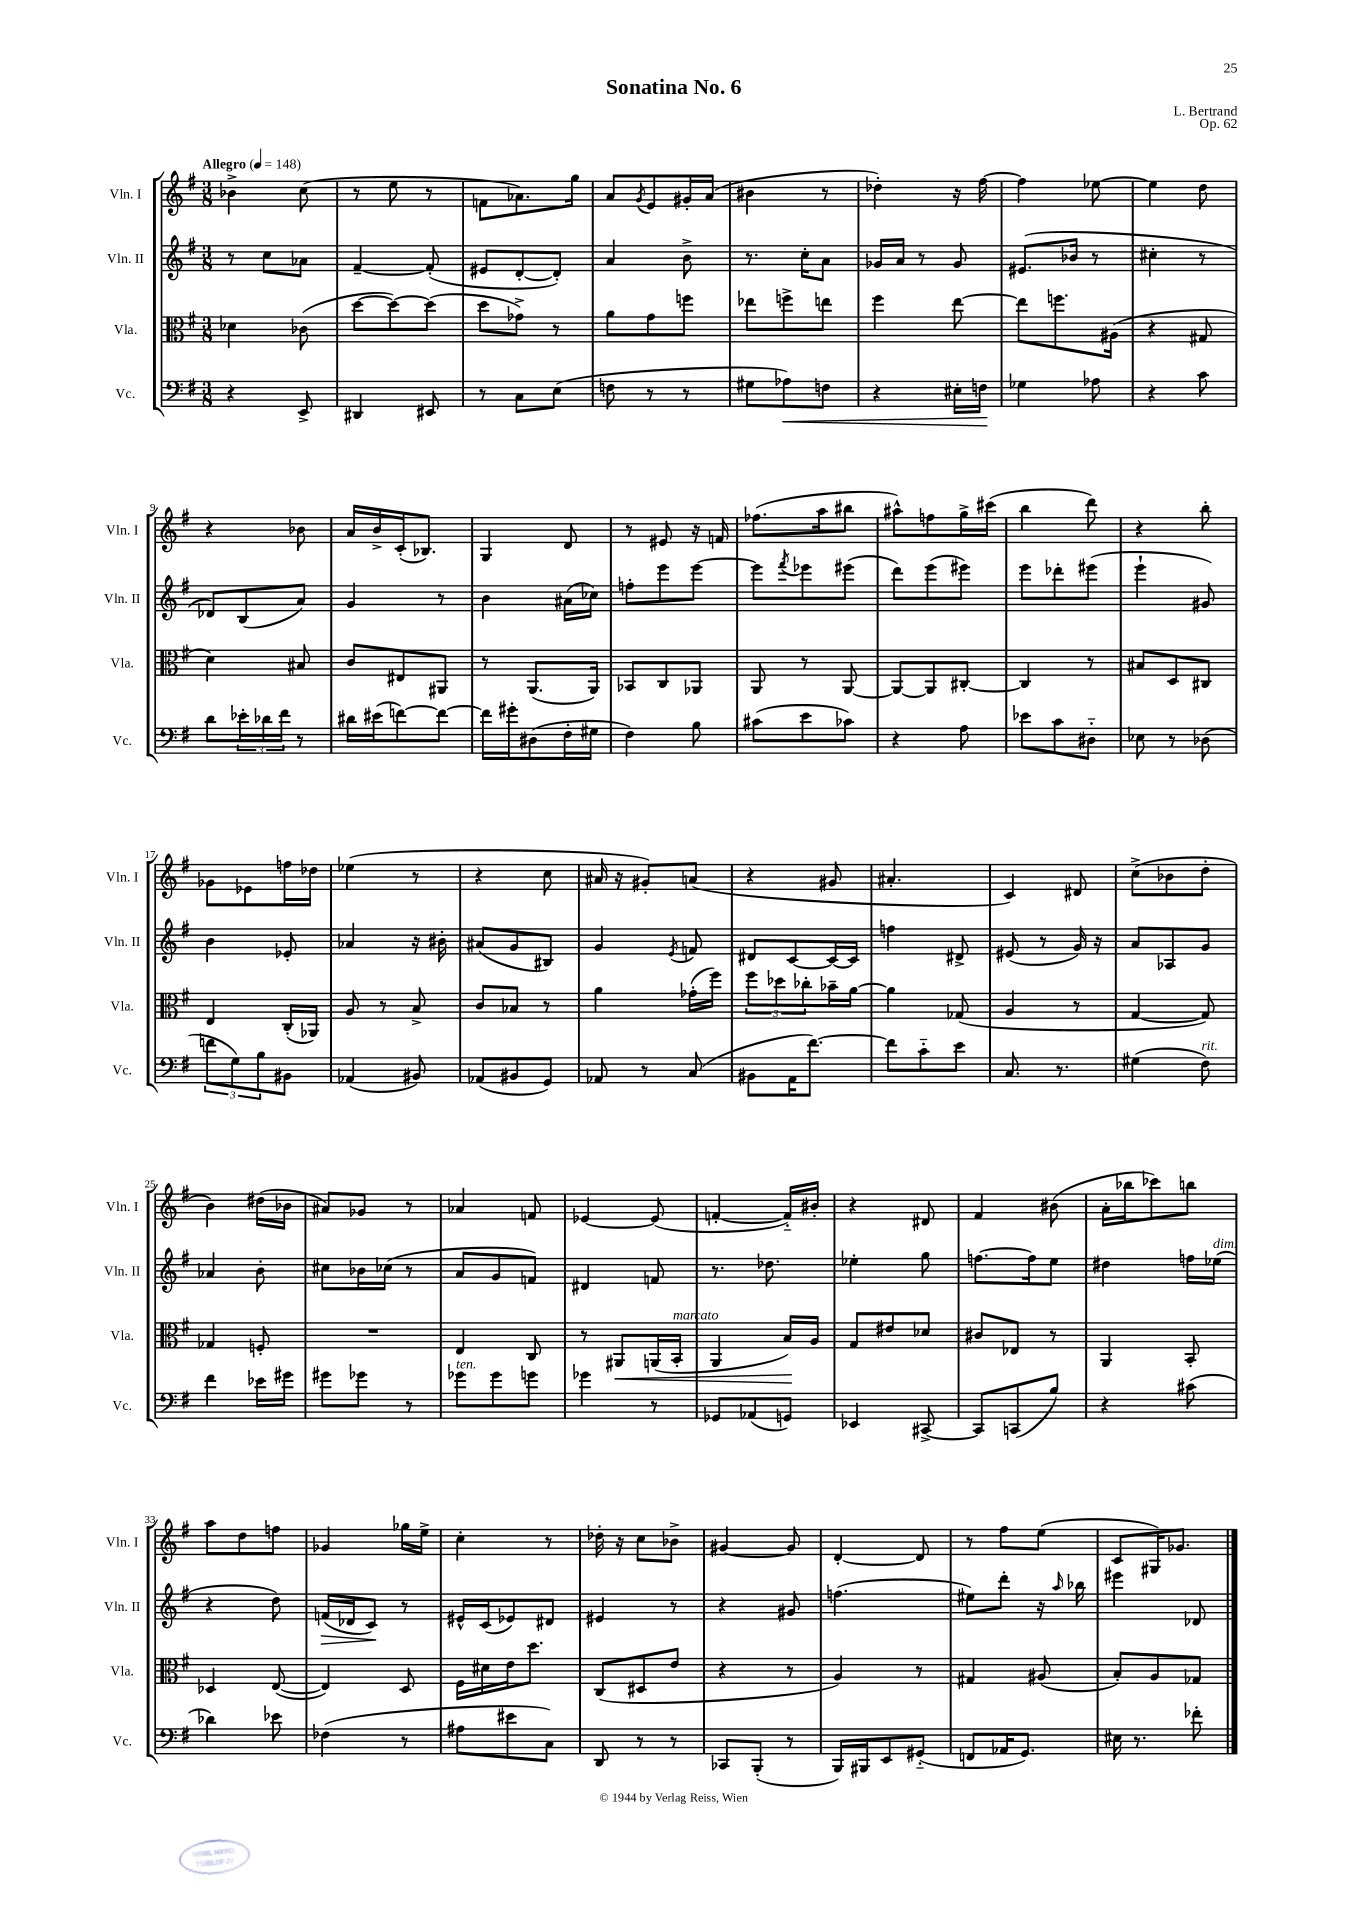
\header { title = "Sonatina No. 6" composer = "L. Bertrand" opus = "Op. 62" }
<<
\new StaffGroup <<
\new Staff = "s0" \with { instrumentName = "Vln. I" shortInstrumentName = "Vln. I" } {
    \clef treble \key g \major \numericTimeSignature \time 3/8 \tempo "Allegro" 4 = 148
    bes'4-> c''8( |
    r8 e''8 r8 |
    f'8 aes'8.) g''16 |
    a'8 \acciaccatura { g'8 } e'8 gis'16-. a'16( |
    bis'4 r8 |
    des''4-.) r16 fis''16~ |
    fis''4 ees''8~ |
    ees''4 d''8 |
    r4 bes'8 |
    a'16 b'16-> c'16-.( bes8.) |
    g4 d'8 |
    r8 eis'8 r16 f'16 |
    fes''8.( a''16 bis''8 |
    ais''8-^) f''8 g''16-> cis'''16( |
    b''4 d'''8) |
    r4 b''8-. |
    ges'8 ees'8 f''16 des''16 |
    ees''4( r8 |
    r4 c''8 |
    ais'16 r16 gis'8-.) a'8( |
    r4 gis'8 |
    ais'4.-. |
    c'4) dis'8 |
    c''8->( bes'8 d''8-. |
    b'4) dis''16( bes'16 |
    ais'8) ges'8 r8 |
    aes'4 f'8 |
    ees'4~ ees'8( |
    f'4~-. f'16-_) bis'16-. |
    r4 dis'8 |
    fis'4 bis'8( |
    a'16-. bes''16 ces'''8) b''8 |
    a''8 d''8 f''8 |
    ges'4 ges''16 e''16-> |
    c''4-. r8 |
    des''16-. r16 c''8 bes'8-> |
    gis'4~ gis'8 |
    d'4~-. d'8 |
    r8 fis''8 e''8( |
    c'8 gis16) ges'8. \bar "|." |
}
\new Staff = "s1" \with { instrumentName = "Vln. II" shortInstrumentName = "Vln. II" } {
    \clef treble \key g \major \numericTimeSignature \time 3/8
    r8 c''8 aes'8 |
    fis'4~-- fis'8-.( |
    eis'8 d'8~-. d'8-.) |
    a'4 b'8-> |
    r8. c''16-. a'8 |
    ges'16 a'16 r8 ges'8 |
    eis'8.( bes'16 r8 |
    cis''4-. r8 |
    des'8) b8( a'8) |
    g'4 r8 |
    b'4 ais'16( ces''16) |
    f''8-. e'''8 e'''8~ |
    e'''8 \acciaccatura { fis'''8 } ees'''8 eis'''8( |
    d'''8) e'''8( eis'''8) |
    e'''8 des'''8-. eis'''8( |
    e'''4-! gis'8) |
    b'4 ees'8-. |
    aes'4 r16 bis'16-. |
    ais'8( g'8 bis8) |
    g'4 \acciaccatura { e'8 } f'8 |
    dis'8 c'8~ c'16~ c'16 |
    f''4 dis'8-> |
    eis'8( r8 g'16) r16 |
    a'8 aes8 g'8 |
    aes'4 b'8-. |
    cis''8 bes'16 ces''16( r8 |
    a'8 g'8 f'8) |
    dis'4 f'8 |
    r8. des''8. |
    ees''4-. g''8 |
    f''8.~ f''16 e''8 |
    dis''4 f''16 ees''16^\markup { \italic "dim." }( |
    r4 d''8) |
    f'16\>( des'16 c'8\!) r8 |
    eis'16-^ c'16( ees'8) dis'8 |
    eis'4 r8 |
    r4 gis'8 |
    f''4.( |
    eis''8) d'''8-. r16 \grace { a''16 } bes''16 |
    eis'''4 des'8 \bar "|." |
}
\new Staff = "s2" \with { instrumentName = "Vla." shortInstrumentName = "Vla." } {
    \clef alto \key g \major \numericTimeSignature \time 3/8
    des'4 ces'8( |
    d''8~ d''8~) d''8( |
    d''8 ges'8->) r8 |
    a'8 g'8 f''8 |
    ees''8 f''8-> e''8 |
    fis''4 e''8~ |
    e''8 f''8. ais16( |
    r4 gis8 |
    d'4) bis8 |
    c'8 eis8 ais,8 |
    r8 a,8.( a,16) |
    bes,8 c8 aes,8 |
    a,8 r8 a,8~ |
    a,8~ a,8 cis8~-. |
    cis4 r8 |
    bis8 d8 cis8 |
    e4 c16-.( aes,16) |
    a8 r8 b8-> |
    c'8 bes8 r8 |
    a'4 ges'16-.( fis''16) |
    \tuplet 3/2 { fis''8 des''8 ces''8-. } bes'16-- a'16~ |
    a'4 ges8( |
    a4 r8 |
    g4~ g8) |
    ges4 f8-. |
    R4. |
    e4 c8 |
    r8 ais,8\< a,16( b,16-.^\markup { \italic "marcato" } |
    a,4 b16\!) a16 |
    g8 eis'8 des'8 |
    cis'8 ees8 r8 |
    a,4 b,8-. |
    des4 e8~( |
    e4) d8 |
    fis16 dis'16 e'16 d''8. |
    c8( dis8 e'8 |
    r4 r8 |
    a4) r8 |
    gis4 ais8( |
    b8-.) a8 ges8 \bar "|." |
}
\new Staff = "s3" \with { instrumentName = "Vc." shortInstrumentName = "Vc." } {
    \clef bass \key g \major \numericTimeSignature \time 3/8
    r4 e,8-> |
    dis,4 eis,8 |
    r8 c8 e8( |
    f8 r8 r8 |
    gis8 aes8\<) f8 |
    r4 eis16-. f16\! |
    ges4 aes8 |
    r4 c'8 |
    d'8 \tuplet 3/2 { ees'16-. des'16 fis'16 } r8 |
    dis'16 eis'16( f'8~) f'8~ |
    f'16 gis'16-. dis8( fis16-. gis16 |
    fis4) b8 |
    cis'8( e'8 ces'8) |
    r4 a8 |
    ees'8 c'8 dis8-_ |
    ees8 r8 des8( |
    \tuplet 3/2 { f'8 g8) b8 } bis,8 |
    aes,4( bis,8) |
    aes,8( bis,8 g,8) |
    aes,8 r8 c8( |
    bis,8 a,16 fis'8.~) |
    fis'8 c'8-_ e'8 |
    c8. r8. |
    gis4( fis8^\markup { \italic "rit." }) |
    fis'4 ees'16 gis'16 |
    gis'8 ges'8 r8 |
    ges'8^\markup { \italic "ten." } ges'8 g'8 |
    ges'4 r8 |
    ges,8 aes,8( g,8) |
    ees,4 cis,8~-> |
    cis,8 c,8( b8) |
    r4 cis'8( |
    des'4) ees'8 |
    fes4( r8 |
    ais8 eis'8 c8) |
    d,8 r8 r8 |
    ces,8 b,,8-.( r8 |
    b,,16) bis,,16 e,8 gis,8-_( |
    f,8 aes,16 g,8.) |
    eis16 r8. fes'8-. \bar "|." |
}
>>
>>
